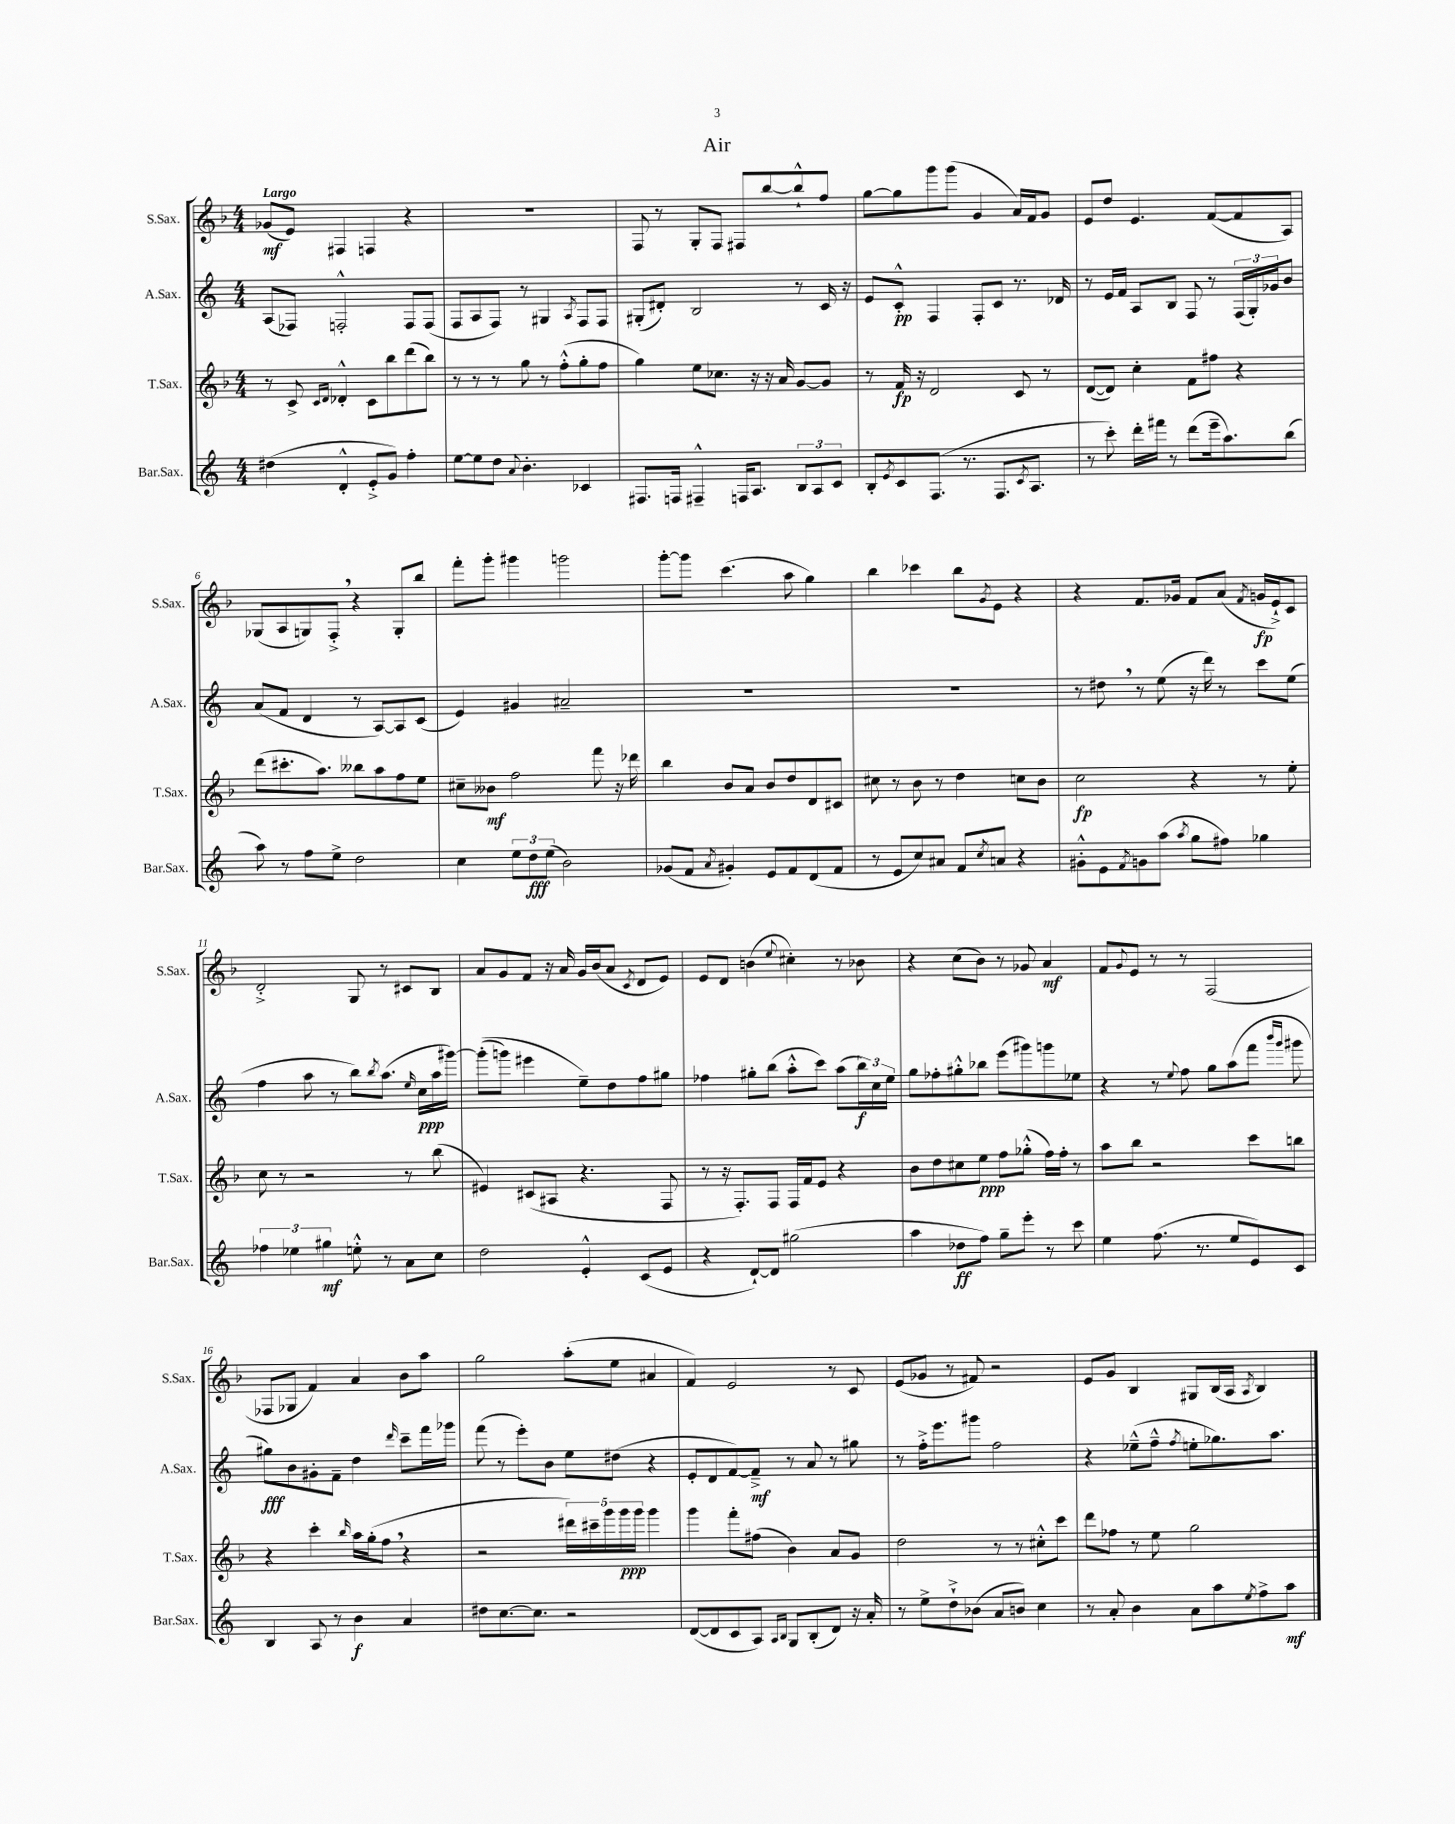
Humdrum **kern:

**kern	**dynam	**kern	**dynam	**kern	**dynam	**kern	**dynam
*part4	*part4	*part3	*part3	*part2	*part2	*part1	*part1
*staff4	*staff4	*staff3	*staff3	*staff2	*staff2	*staff1	*staff1
*I"Bar.Sax.	*	*I"T.Sax.	*	*I"A.Sax.	*	*I"S.Sax.	*
*I'Bar.Sax.	*	*I'T.Sax.	*	*I'A.Sax.	*	*I'S.Sax.	*
*clefG2	*	*clefG2	*	*clefG2	*	*clefG2	*
*k[]	*	*k[b-]	*	*k[]	*	*k[b-]	*
*M4/4	*	*M4/4	*	*M4/4	*	*M4/4	*
=1	=1	=1	=1	=1	=1	=1	=1
!	!	!	!	!	!	!LO:TX:a:B:t=Largo	!
(4dd#X\	.	8r	.	(8A/L	.	(8g-X/L	mf
.	.	8c^/	.	8F-X/J)	.	8e/J)	.
.	.	16qqc/LL	.	.	.	.	.
.	.	16qqd/JJ	.	.	.	.	.
4d'^^/	.	4d-X'^^/	.	2Fn'^^/	.	4F#X/	.
8e'^/L	.	8c\L	.	.	.	4Fn/	.
8g/J)	.	8bb-\	.	.	.	.	.
4ff'\	.	(8ddd\	.	8F/L	.	4r	.
.	.	8bb-\J)	.	(8F/J	.	.	.
=2	=2	=2	=2	=2	=2	=2	=2
[8ee\L	.	8r	.	8F/L	.	1r	.
8ee\]	.	8r	.	8A/	.	.	.
8dd\J	.	8r	.	8F/J)	.	.	.
8qqa/	.	.	.	.	.	.	.
4.b'\	.	8gg\	.	8r	.	.	.
.	.	8r	.	4G#X/	.	.	.
.	.	(8ff'^^\L	.	.	.	.	.
.	.	.	.	8qA/	.	.	.
4c-X/	.	8gg'\	.	8F/L	.	.	.
.	.	8ff\J	.	8F/J	.	.	.
=3	=3	=3	=3	=3	=3	=3	=3
8.F#X/L	.	4gg\)	.	(8G#X'/L	.	8F/	.
.	.	.	.	8d#X'/J)	.	8r	.
16Fn/Jk	.	.	.	.	.	.	.
4F#X~^^/	.	8ee\L	.	2B/	.	8G'/L	.
.	.	8.cc-X\J	.	.	.	8F/J	.
16Fn/KL	.	.	.	.	.	8F#X/L	.
8.A/J	.	16r	.	.	.	.	.
.	.	16r	.	.	.	[8bb-/	.
.	.	16a/	.	.	.	.	.
12B/L	.	[8g/L	.	8r	.	8bb-`^^/]	.
12A/	.	.	.	.	.	.	.
.	.	8g/J]	.	16c/	.	8ff/J	.
12c/J	.	.	.	.	.	.	.
.	.	.	.	16r	.	.	.
=4	=4	=4	=4	=4	=4	=4	=4
8B'/L	.	8r	.	8e/L	.	[8gg\L	.
8qe/	.	.	.	.	.	.	.
8c/	.	16f/	fp	8c'^^/J	pp	8gg\]	.
.	.	16r	.	.	.	.	.
(8.F/J	.	2d/	.	4F/	.	8ggg\	.
.	.	.	.	.	.	(8ggg\J	.
8.r	.	.	.	.	.	.	.
.	.	.	.	8F'/L	.	4g/	.
8.F/L	.	.	.	8c/J	.	.	.
.	.	8c/	.	8.r	.	16a/LL)	.
8qc/	.	.	.	.	.	.	.
8.A/J	.	.	.	.	.	16f/J	.
.	.	8r	.	.	.	8g/J	.
.	.	.	.	16d-X/	.	.	.
=5	=5	=5	=5	=5	=5	=5	=5
8r	.	([8d/L	.	8r	.	8e/L	.
8ccc'\)	.	8d/J])	.	16e/LL	.	8dd/J	.
.	.	.	.	16f/JJ	.	.	.
16ddd'\LL	.	4cc'\	.	8A/L	.	4.e/	.
16fff#X\JJ	.	.	.	.	.	.	.
8r	.	.	.	8B/J	.	.	.
(8ddd\L	.	8f\L	.	8F/	.	.	.
16eee~\k	.	8ff#X\J	.	8r	.	([8f/L	.
8.aa\)	.	.	.	.	.	.	.
.	.	4r	.	(24F/LL	.	8f/]	.
.	.	.	.	24G'/)	.	.	.
.	.	.	.	24g-X/J	.	.	.
(8bb\J	.	.	.	8b/J	.	8A/J)	.
!!LO:LB:g=z
=6	=6	=6	=6	=6	=6	=6	=6
8aa\)	.	(8ddd\L	.	(8a/L	.	(8G-X/L	.
8r	.	8.ccc#X'\	.	8f/J	.	8A/	.
8ff\L	.	.	.	4d/	.	8Gn/)	.
.	.	8.aa\J)	.	.	.	.	.
8ee^\J	.	.	.	.	.	8F'^,/J	.
2dd\	.	8bb--X\L	.	8r	.	4r	.
.	.	8aa\	.	[8A/L)	.	.	.
.	.	8ff\	.	8A/]	.	8G'/L	.
.	.	8ee\J	.	(8c/J	.	8bb-/J	.
=7	=7	=7	=7	=7	=7	=7	=7
4cc\	.	8cc#X~\L	.	4e/)	.	8fff'\L	.
.	.	8b--X\J	mf	.	.	8ggg'\J	.
12ee\L	.	2ff\	.	4g#X/	.	4ggg#X\	.
12dd\	fff	.	.	.	.	.	.
(12ee\J	.	.	.	.	.	.	.
2b\)	.	.	.	2a#X~/	.	2gggn\	.
.	.	8fff\	.	.	.	.	.
.	.	16r	.	.	.	.	.
.	.	16ddd-X\	.	.	.	.	.
=8	=8	=8	=8	=8	=8	=8	=8
(8g-X/L	.	4bb-\	.	1r	.	[8ggg'\L	.
8f/J	.	.	.	.	.	8ggg\J]	.
8qa/	.	.	.	.	.	.	.
4g#X'/)	.	8b-/L	.	.	.	(4.ccc\	.
.	.	8a/J	.	.	.	.	.
8e/L	.	8b-/L	.	.	.	.	.
8f/	.	8dd/	.	.	.	8aa\	.
(8d/	.	8d/	.	.	.	4gg\)	.
8f/J	.	8c#X/J	.	.	.	.	.
=9	=9	=9	=9	=9	=9	=9	=9
8r	.	8cc#X\	.	1r	.	4bb-\	.
8e/L	.	8r	.	.	.	.	.
8cc/)	.	8b-\	.	.	.	4ccc-X\	.
8a#X/J	.	8r	.	.	.	.	.
8f/L	.	4dd\	.	.	.	8bb-\L	.
8qcc/	.	.	.	.	.	8qg/	.
8an/J	.	.	.	.	.	8e\J	.
4r	.	8ccn\L	.	.	.	4r	.
.	.	8b-\J	.	.	.	.	.
=10	=10	=10	=10	=10	=10	=10	=10
8g#X'^^\L	.	2cc\	fp	8r	.	4r	.
8e\	.	.	.	8dd#X,\	.	.	.
8qf/	.	.	.	.	.	.	.
8gn\	.	.	.	8r	.	8.f/L	.
(8aa\J	.	.	.	(8ee\	.	.	.
.	.	.	.	.	.	16g-X/Jk	.
8qaa/	.	.	.	.	.	.	.
8gg\L	.	4r	.	16r	.	8f/L	.
.	.	.	.	16ddd\)	.	.	.
8ff#X\J)	.	.	.	8r	.	(8a/J	.
.	.	.	.	.	.	8qf/	.
4gg-X\	.	8r	.	8ccc\L	.	16gn/LL	fp
.	.	.	.	.	.	16e`^/J)	.
.	.	8ee'\	.	(8ee\J	.	8c/J	.
!!LO:LB:g=z
=11	=11	=11	=11	=11	=11	=11	=11
6ff-X\	.	8cc\	.	4ff\	.	2d'^/	.
.	.	8r	.	.	.	.	.
6ee-X\	.	.	.	.	.	.	.
.	.	2r	.	8aa\	.	.	.
6gg#X\	mf	.	.	.	.	.	.
.	.	.	.	8r	.	.	.
8een'^^\	.	.	.	8bb\L)	.	8G/	.
.	.	.	.	8qbb/	.	.	.
8r	.	.	.	(8.aa\J	.	8r	.
8a\L	.	8r	.	.	.	8c#X/L	.
.	.	.	.	16qqee/	.	.	.
.	.	.	.	16cc\LL	ppp	.	.
8cc\J	.	(8bb-\	.	16aa\	.	8B-/J	.
.	.	.	.	[16ggg#X\JJ)	.	.	.
=12	=12	=12	=12	=12	=12	=12	=12
2dd\	.	4e#X/)	.	((8ggg#'\L]	.	8a/L	.
.	.	.	.	8gggn\J)	.	8g/	.
.	.	(8c#X/L	.	4eee#X\	.	8f/J	.
.	.	8A#X/J	.	.	.	16r	.
.	.	.	.	.	.	16a/	.
4e'^^/	.	4.r	.	8ee~\L)	.	16g/LL	.
.	.	.	.	.	.	(16b-/J	.
.	.	.	.	8dd\	.	8a/J	.
.	.	.	.	.	.	8qc/	.
(8c/L	.	.	.	8ff\	.	8d/L	.
8e/J	.	8F/	.	8gg#X\J	.	8e/J)	.
=13	=13	=13	=13	=13	=13	=13	=13
4r	.	8r	.	4ff-X\	.	8e/L	.
.	.	16r	.	.	.	8d/J	.
.	.	8.F'/L)	.	.	.	.	.
[8d`/L)	.	.	.	8gg#X'\L	.	(4bn\	.
8d/J]	.	8F/J	.	(8bb\J	.	.	.
.	.	.	.	.	.	8qqee/	.
(2gg#X\	.	16F/LL	.	8aa'^^\L	.	4cc#X'\)	.
.	.	16f/J	.	.	.	.	.
.	.	8e/J	.	8ccc\J)	.	.	.
.	.	4r	.	(8aa\L	.	8r	.
.	.	.	.	24bb\L)	f	8b-X\	.
.	.	.	.	24cc\	.	.	.
.	.	.	.	24ee\JJ	.	.	.
=14	=14	=14	=14	=14	=14	=14	=14
4aa\	.	8b-\L	.	8gg\L	.	4r	.
.	.	8dd\	.	8ff-X'\	.	.	.
8dd-X\L	ff	8cc#X\	.	8gg#X'^^\	.	(8cc\L	.
8ff\J)	.	8ee\J	ppp	8bb-X\J	.	8b-\J)	.
8gg~\L	.	8ff\L	.	(8eee\L	.	8r	.
8eee'\J	.	(8gg-X'^^\J	.	8ggg#X\)	.	8g-X/	.
8r	.	16ff\LL)	.	8gggn\	.	4a/	mf
.	.	16ff'\JJ	.	.	.	.	.
8ccc\	.	8r	.	8ee-X\J	.	.	.
=15	=15	=15	=15	=15	=15	=15	=15
4ee\	.	8aa\L	.	4r	.	8f/L	.
.	.	.	.	.	.	8qqg/	.
.	.	8bb-\J	.	.	.	8e/J	.
(8.ff\	.	2r	.	8r	.	8r	.
.	.	.	.	8qqee/	.	.	.
.	.	.	.	8ff\	.	8r	.
8.r	.	.	.	.	.	.	.
.	.	.	.	8gg\L	.	(2F/	.
8ee/L	.	.	.	(8aa\	.	.	.
8e/)	.	8ccc\L	.	8fff\J	.	.	.
.	.	.	.	16qqbbb/LL	.	.	.
.	.	.	.	16qqggg/JJ	.	.	.
8c/J	.	8bbn\J	.	8ggg#X\	.	.	.
!!LO:LB:g=z
=16	=16	=16	=16	=16	=16	=16	=16
4B/	.	4r	.	8gg#X\L)	fff	8F-X/L	.
.	.	.	.	8b\	.	8G-X/J	.
8A/	.	4ccc'\	.	8g#X'\	.	4f/)	.
8r	.	.	.	8f~\J	.	.	.
.	.	16qqbb-/	.	.	.	.	.
4b\	f	16aa\LL	.	4dd\	.	4a/	.
.	.	(16gg'\J	.	.	.	.	.
.	.	8ff,\J	.	.	.	.	.
.	.	.	.	16qqddd/	.	.	.
4a/	.	4r	.	8ccc~\L	.	8b-\L	.
.	.	.	.	16fff\L	.	8aa\J	.
.	.	.	.	16ggg-X\JJ	.	.	.
=17	=17	=17	=17	=17	=17	=17	=17
8dd#X\L	.	2r	.	(8fff\	.	2gg\	.
[8.cc\	.	.	.	8r	.	.	.
.	.	.	.	8eee'\L)	.	.	.
8.cc\J]	.	.	.	.	.	.	.
.	.	.	.	8b\J	.	.	.
2r	.	20ddd#X\LL)	.	8ee\L	.	(8aa'\L	.
.	.	20ccc#X~\	.	.	.	.	.
.	.	20ggg\	.	.	.	.	.
.	.	.	.	(8dd#X\J	.	8ee\J	.
.	.	20ggg\	ppp	.	.	.	.
.	.	20ggg\JJ	.	.	.	.	.
.	.	4ggg\	.	4r	.	4a#X/	.
=18	=18	=18	=18	=18	=18	=18	=18
([8d/L	.	4ggg\	.	8e'/L	.	4f/)	.
8d/]	.	.	.	8d/	.	.	.
8c/	.	8fff'\L	.	[8f/)	.	2e/	.
8A/J)	.	(8ff#X\J	.	8f~^/J]	mf	.	.
16qqA/LL	.	.	.	.	.	.	.
16qqB/JJ	.	.	.	.	.	.	.
8G/L	.	4b-\)	.	8r	.	.	.
(8B'/	.	.	.	8a/	.	.	.
8d/J)	.	8a/L	.	8r	.	8r	.
16r	.	8g/J	.	8gg#X\	.	8c/	.
16a'/	.	.	.	.	.	.	.
=19	=19	=19	=19	=19	=19	=19	=19
8r	.	2dd\	.	8r	.	(8e/L	.
8ee^\L	.	.	.	16ff'^\KL	.	8g-X/J	.
.	.	.	.	8.eee\	.	.	.
8dd`^\	.	.	.	.	.	8r	.
(8b-X\J	.	.	.	8ggg#X\J	.	8f#X/)	.
8a/L	.	8r	.	2ff\	.	2r	.
8bn/J)	.	8r	.	.	.	.	.
4cc\	.	8cc#X'^^\L	.	.	.	.	.
.	.	8ccc\J	.	.	.	.	.
=20	=20	=20	=20	=20	=20	=20	=20
8r	.	8ddd\L	.	4r	.	8e/L	.
8a'/	.	8ff-X\J	.	.	.	8g/J	.
4b\	.	8r	.	(8ee-X~^^\L	.	4B-/	.
.	.	8ee\	.	8ff~^^\J	.	.	.
.	.	.	.	8qff/	.	.	.
8a\L	.	2gg\	.	8een'\L	.	8G#X/L	.
8aa\	.	.	.	8.gg-X\)	.	(16B-/L	.
.	.	.	.	.	.	16A/JJ	.
8qee/	.	.	.	.	.	8qA/	.
8ff^\	.	.	.	.	.	4B-/)	.
.	.	.	.	8.aa\J	.	.	.
8aa\J	mf	.	.	.	.	.	.
==	==	==	==	==	==	==	==
*-	*-	*-	*-	*-	*-	*-	*-
